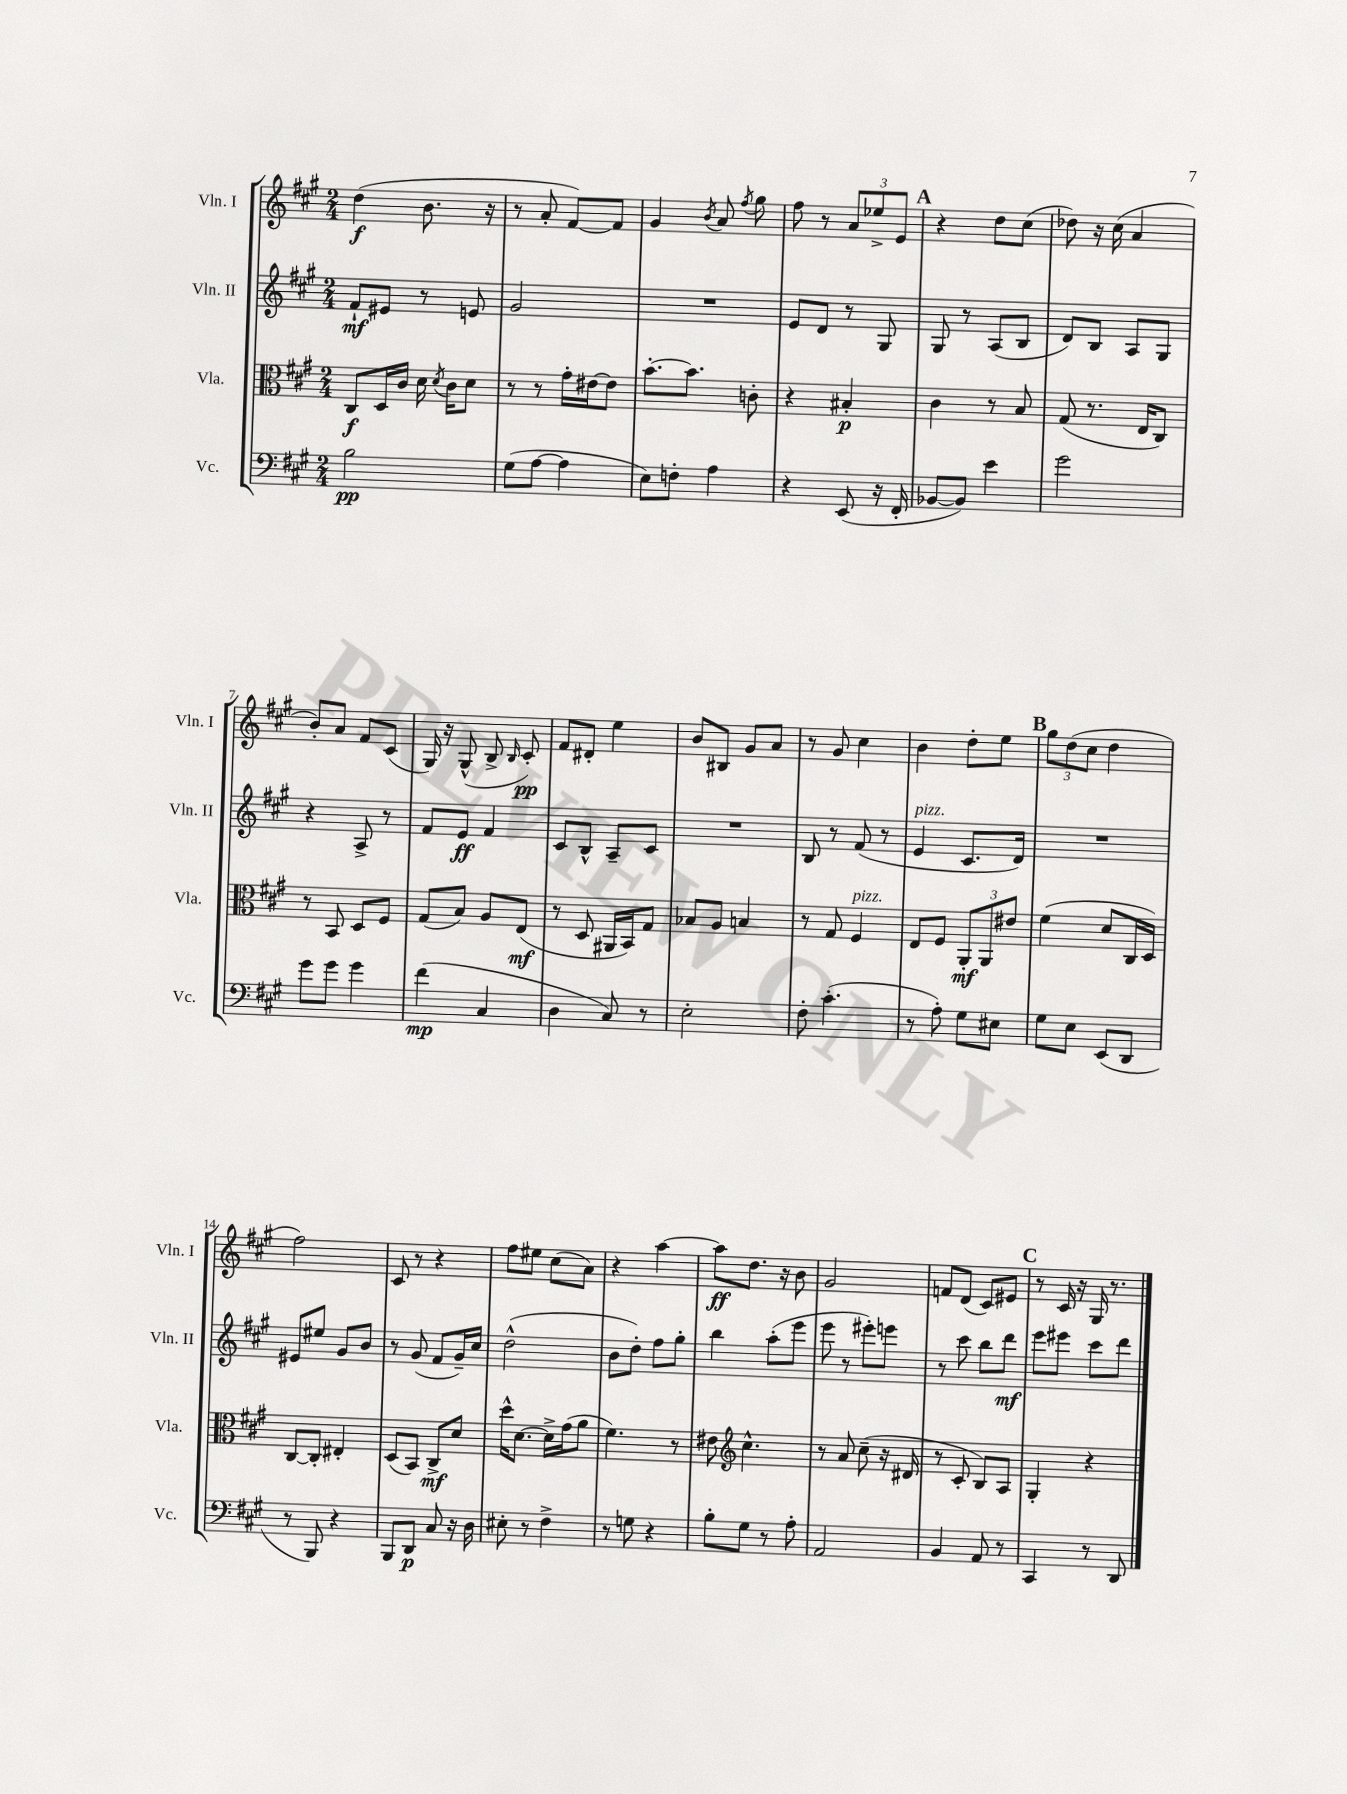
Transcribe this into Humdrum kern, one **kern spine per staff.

**kern	**kern	**kern	**kern
*staff4	*staff3	*staff2	*staff1
*clefF4	*clefC3	*clefG2	*clefG2
*k[f#c#g#]	*k[f#c#g#]	*k[f#c#g#]	*k[f#c#g#]
*M2/4	*M2/4	*M2/4	*M2/4
2B	8C#	8f#`	(4dd
.	16D	8e#	.
.	16c#	.	.
.	16d	8r	8.b
.	8qd	.	.
.	16c#	.	.
.	8d	8e	.
.	.	.	16r
=	=	=	=
(8G#	8r	2g#	8r
[8A	8r	.	8a'
4A]	16g#'	.	[8f#)
.	[16e#	.	.
.	8e#]	.	8f#]
=	=	=	=
8E)	[8.b'	2r	4g#
8F'	.	.	.
.	8.b]	.	.
.	.	.	8qb
4A	.	.	8a
.	.	.	8qff#
.	8c'	.	8gg#
=	=	=	=
4r	4r	8e	8ff#
.	.	8d	8r
(8EE	4B#'	8r	12a
.	.	.	12ee-^
16r	.	8G#	.
.	.	.	12e
16FF#'	.	.	.
=	=	=	=
[8BB-	4c#	8G#	4r
8BB-])	.	8r	.
4e	8r	(8A	8dd
.	8B	8B	(8cc#
=	=	=	=
2g#	(8G#	8d)	8dd-)
.	8.r	8B	16r
.	.	.	(16cc#
.	.	8A	4a
.	16E	.	.
.	8C#)	8G#	.
=	=	=	=
8g#	8r	4r	8b')
8g#	8BB	.	8a
4g#	8D	8A^	8f#
.	8F#	8r	(8c#
=	=	=	=
(4f#	(8G#	8f#	16G#)
.	.	.	16r
.	8B)	8e	(8G#^^
4C#	8A	4f#	8B^
.	.	.	16qqB
.	(8E	.	8c#')
=	=	=	=
4D	8r	8c#	8f#
.	8D	8B^^	8d#'
8C#)	16AA#	8A~	4ee
.	16BB)	.	.
8r	8G#	8c#	.
=	=	=	=
2E'	8B-	2r	8b
.	8A	.	8B#
.	4B	.	8g#
.	.	.	8a
=	=	=	=
8F#'	8r	8B	8r
(4.c#'	8G#	8r	8g#
.	4F#	(8f#	4cc#
.	.	8r	.
=	=	=	=
8r	8E	4e	4b
8A')	8F#	.	.
8G#	12AA'	8.c#	8dd'
.	12AA	.	.
8E#	.	.	8ee
.	12e#	.	.
.	.	16d)	.
=	=	=	=
8G#	(4f#	2r	12gg#
.	.	.	(12dd
8E	.	.	.
.	.	.	12cc#
(8EE	8d	.	4dd
8DD	16C#	.	.
.	16D)	.	.
=	=	=	=
8r	[8C#	8e#	2ff#)
8BBB)	8C#']	8ee#	.
4r	4E#'	8g#	.
.	.	8b	.
=	=	=	=
8BBB	(8D	8r	8c#
8DD	8BB)	(8g#	8r
8C#	8C#^	8f#	4r
16r	8d	16g#~)	.
16D	.	16cc#	.
=	=	=	=
8E#'	16dd^^	(2dd^^	8ff#
.	[8.d	.	.
8r	.	.	8ee#
4F#^	16d^]	.	(8cc#
.	(16g#	.	.
.	8a	.	8a)
=	=	=	=
8r	4.f#)	8b	4r
8G	.	8dd')	.
4r	.	8ff#	[4aa
.	8r	8gg#'	.
=	=	=	=
8B'	8e#	4bb	8aa]
*	*clefG2	*	*
8G#	4.cc#^^	.	8.dd
8r	.	(8aa'	.
.	.	.	16r
8A'	.	8eee	8b
=	=	=	=
2AA	8r	8eee	2g#
.	8a	8r	.
.	(8cc#~	8eee#')	.
.	16r	8eee	.
.	16d#	.	.
=	=	=	=
4BB	8r	8r	8f
.	8c#'	8ccc#	(8d
8AA	8B)	8bb	8c#)
8r	8A	8ddd	8e#
=	=	=	=
4CC#	4G#'	8eee	8r
.	.	8eee#	16c#
.	.	.	16r
8r	4r	8ccc#	16G#
.	.	.	8.r
8DD	.	8ddd	.
==	==	==	==
*-	*-	*-	*-
